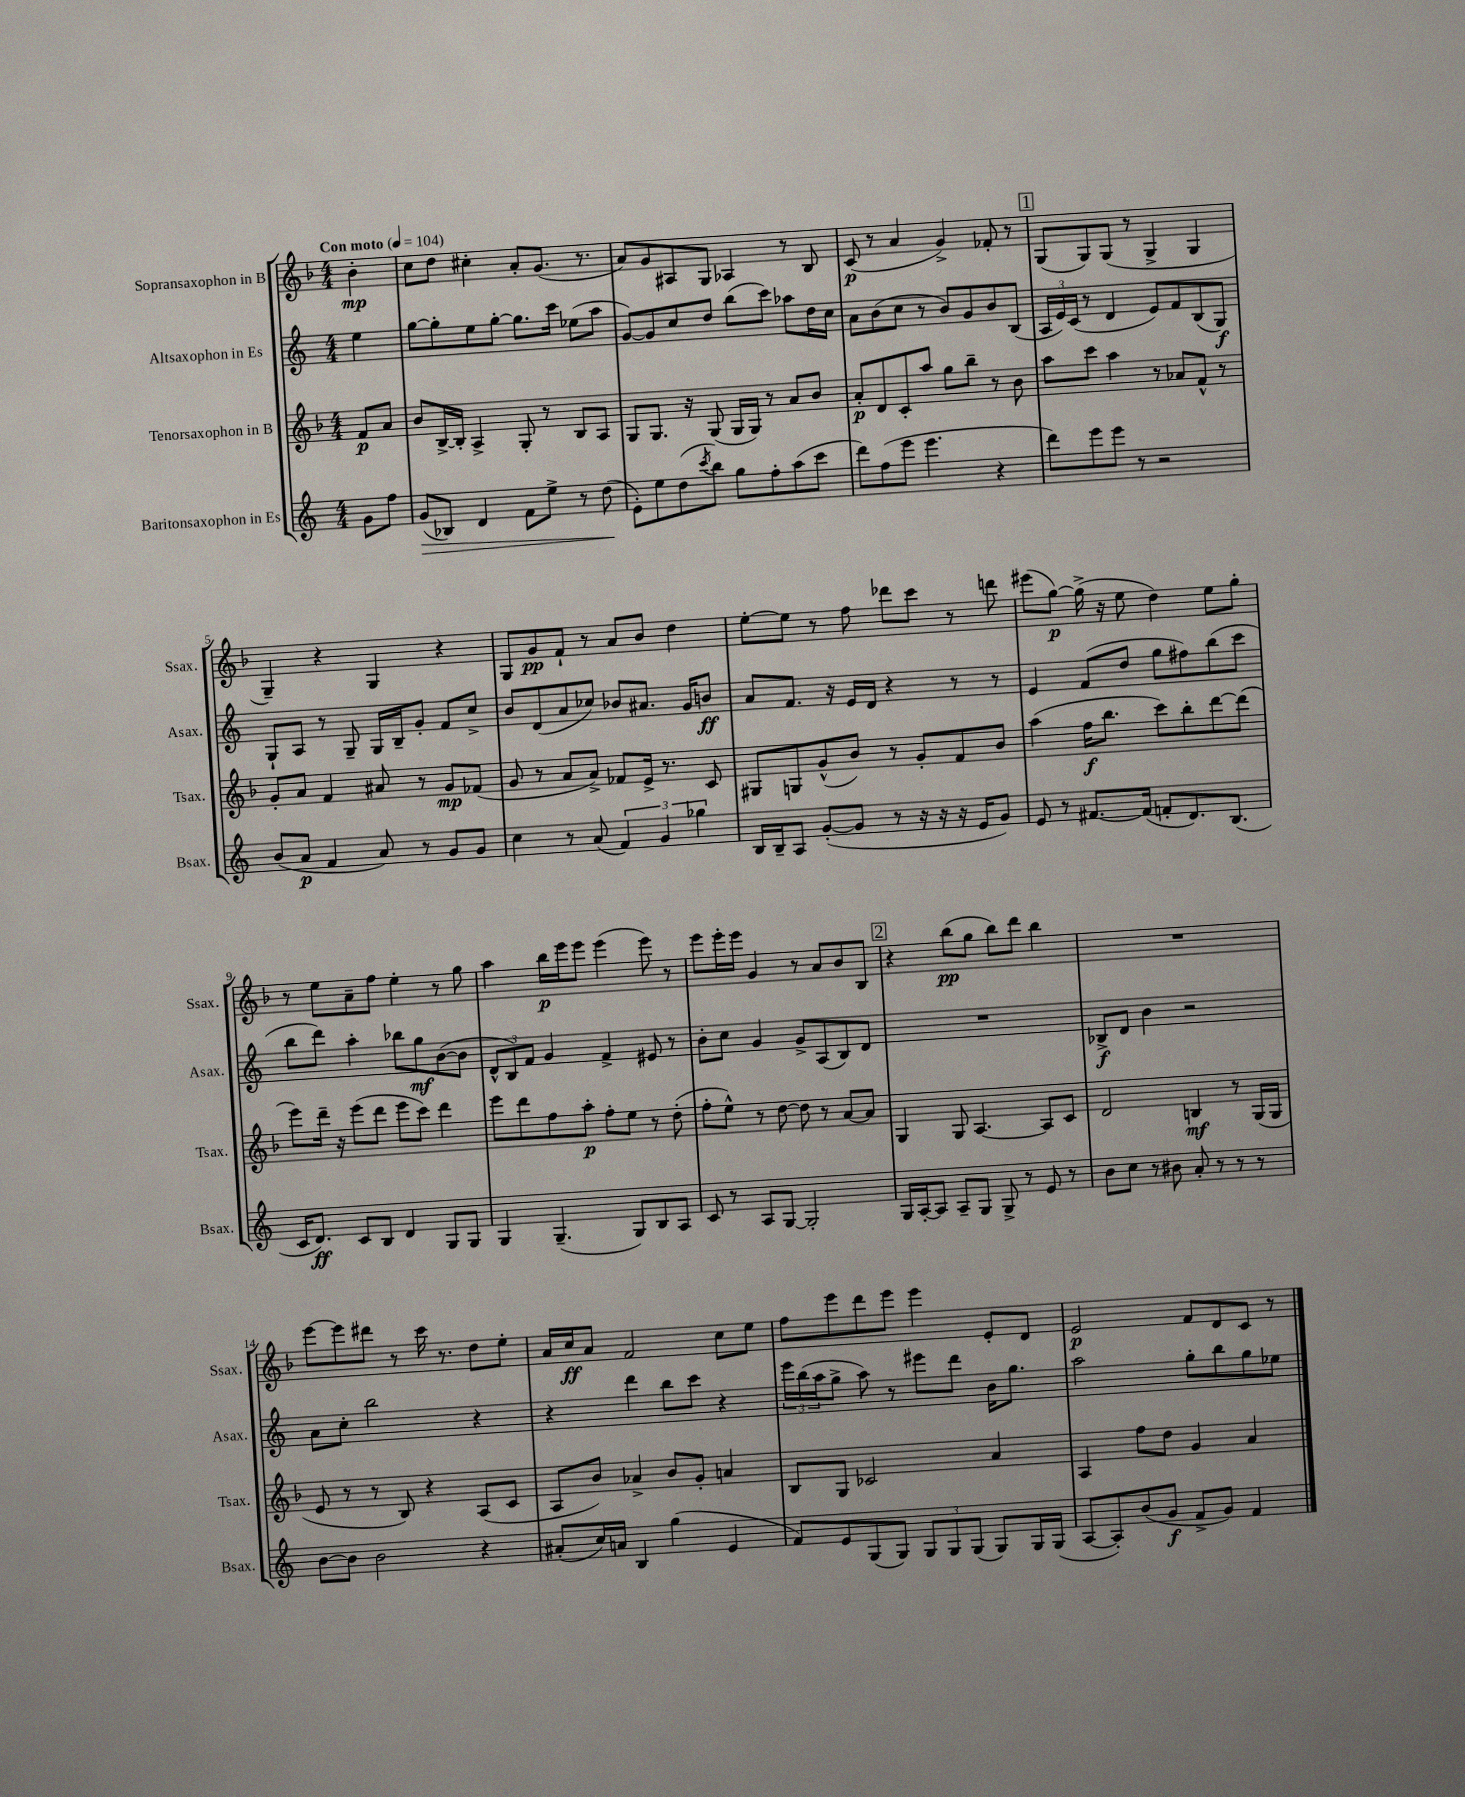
<<
\new StaffGroup <<
\new Staff = "s0" \with { instrumentName = "Sopransaxophon in B" shortInstrumentName = "Ssax." } {
    \clef treble \key f \major \numericTimeSignature \time 4/4 \partial 4 \tempo "Con moto" 4 = 104
    bes'4-.\mp |
    c''8 d''8 cis''4-. a'8-. g'8.( r8. |
    a'8) g'8 ais8 g8 aes4 r8 bes8 |
    c'8\p( r8 a'4 g'4->) fes'8-. r8 |
    \mark \markup { \box "1" } g8( g8) g8( r8 g4-> g4 |
    g4--) r4 g4 r4 |
    g8 g'8\pp f'8-! r8 a'8 bes'8 d''4 |
    e''8~-. e''8 r8 f''8 des'''8 c'''8 r8 d'''8 |
    eis'''8( g''8~\p) g''16->( r16 e''8 d''4) e''8 g''8-. |
    r8 e''8 a'8-- f''8 e''4-. r8 g''8 |
    a''4 bes''16\p e'''16 e'''8 e'''4( e'''8) r8 |
    e'''8 e'''16-. e'''16 g'4 r8 a'8 bes'8 bes8 |
    \mark \markup { \box "2" } r4 bes''8\pp( g''8 bes''8) d'''8 bes''4 |
    R1 |
    e'''8~ e'''8 dis'''8 r8 c'''16 r8. d''8 e''8-. |
    a'16 c''16\ff a'8 f'2 c''8 e''8 |
    f''8 e'''8 d'''8 e'''8 e'''4 e'8-. d'8 |
    e'2\p f'8 d'8 c'8 r8 \bar "|." |
}
\new Staff = "s1" \with { instrumentName = "Altsaxophon in Es" shortInstrumentName = "Asax." } {
    \clef treble \key c \major \numericTimeSignature \time 4/4 \partial 4
    e''4 |
    g''8~ g''8-. e''8 g''8~-. g''8. c'''16 ees''8( a''8 |
    g'8~) g'8 c''8 d''8 b''8( c'''8) aes''8 d''16 c''16 |
    a'8 b'8( c''8 r8 b'8) g'8 b'8 b8( |
    \mark \markup { \box "1" } \tuplet 3/2 { a16 e'16) c'16( } r8 d'4 e'8) f'8 b8( g8\f) |
    g8-! a8 r8 g8-- g16 b16-- g'8-. f'8 c''8-> |
    b'8 d'8( a'8 ces''8) bes'8 ais'8. g'16 b'8\ff |
    a'8 f'8. r16 e'16 d'16 r4 r8 r8 |
    e'4 f'8( d''8 g''8 fis''8) b''8( c'''8 |
    b''8 d'''8) a''4-. bes''8 g''8\mf b'8~( b'8 |
    \tuplet 3/2 { d'8-^ b8) f'8 } g'4 f'4-> eis'8 r8 |
    b'8-. c''8 g'4 g'8-> a8( b8) d'8 |
    \mark \markup { \box "2" } R1 |
    bes8->\f d'8 b'4 r2 |
    a'8 c''8-. b''2 r4 |
    r4 d'''4 b''8 c'''8 r4 |
    \tuplet 3/2 { e'''16 b''16( a''16 } g''8-> a''8) r8 eis'''8 d'''8 b'16 g''8. |
    a''2 g''8-. b''8 g''8 ees''8 \bar "|." |
}
\new Staff = "s2" \with { instrumentName = "Tenorsaxophon in B" shortInstrumentName = "Tsax." } {
    \clef treble \key f \major \numericTimeSignature \time 4/4 \partial 4
    f'8\p a'8 |
    bes'8 bes16~-> bes16-. a4-> g8-. r8 bes8 a8 |
    g8 g8. r16 g8( g16 g16) r8 a'8 bes'8 |
    a'8-.\p d'8 c'8-. a''8 g''8 bes''8-- r8 bes'8 |
    \mark \markup { \box "1" } a''8 c'''8 a''4 r8 aes'8 f'8-^ r8 |
    g'8-. a'8 f'4 ais'8 r8 g'8\mp fes'8( |
    g'8 r8 a'8 a'8->) fes'8 e'16-> r8. c'8 |
    gis8 g8 g'8-^( bes'8) r8 g'8-. f'8 bes'8 |
    a''4( f''16\f bes''8. c'''8) bes''8-. d'''8~ d'''8( |
    e'''8) d'''16-- r16 e'''8( d'''8 e'''8 c'''8) d'''4 |
    e'''8 d'''8 f''8 a''8-.\p f''8-. e''8 r8 d''8-.( |
    f''8-. e''8-^) r8 d''8~ d''8 r8 a'8~ a'8 |
    \mark \markup { \box "2" } g4 g8 a4.~ a8 c'8 |
    d'2 b4\mf r8 g16( g16 |
    e'8 r8 r8 bes8) r4 a8( c'8 |
    a8 bes'8) aes'4-> bes'8 g'8-. a'4 |
    bes8 g8 ces'2 a'4 |
    a4 f''8 d''8 g'4 a'4 \bar "|." |
}
\new Staff = "s3" \with { instrumentName = "Baritonsaxophon in Es" shortInstrumentName = "Bsax." } {
    \clef treble \key c \major \numericTimeSignature \time 4/4 \partial 4
    g'8 f''8 |
    g'8\>( bes8) d'4 f'8 e''8-> r8 d''8\!( |
    e'8-.) e''8 d''8( \acciaccatura { c'''8 } b''8) g''8 f''8-. a''8( c'''8 |
    d'''8) f''8( e'''8 e'''4. r4 |
    \mark \markup { \box "1" } d'''8) e'''8 e'''8 r8 r2 |
    b'8( a'8\p f'4 a'8) r8 g'8 g'8 |
    c''4 r8 a'8( \tuplet 3/2 { f'4) g'4 ges''4 } |
    b16 b16-- a8 g'8~-.( g'8 r8 r16 r16 r16 e'16 g'8) |
    e'8 r8 fis'8.~ fis'16( f'8-. d'8.) b8.( |
    c'16 d'8.\ff) c'8 b8 d'4 g8 g8 |
    g4 g4.--( g8) b8 a8 |
    c'8 r8 a8 g8~ g2-. |
    \mark \markup { \box "2" } g16 a16~-. a8 a8-- g8 g8-> r8 e'8 r8 |
    b'8 c''8 r8 bis'8 a'8-. r8 r8 r8 |
    b'8~ b'8 b'2 r4 |
    ais'8-.( c''16) a'16 b4 g''4( e'4 |
    f'8) e'8 g8( g8) \tuplet 3/2 { g8 g8 g8( } g8) g16 g16( |
    a8~ a8-.) b'8( g'8\f f'8-> g'8) f'4 \bar "|." |
}
>>
>>
